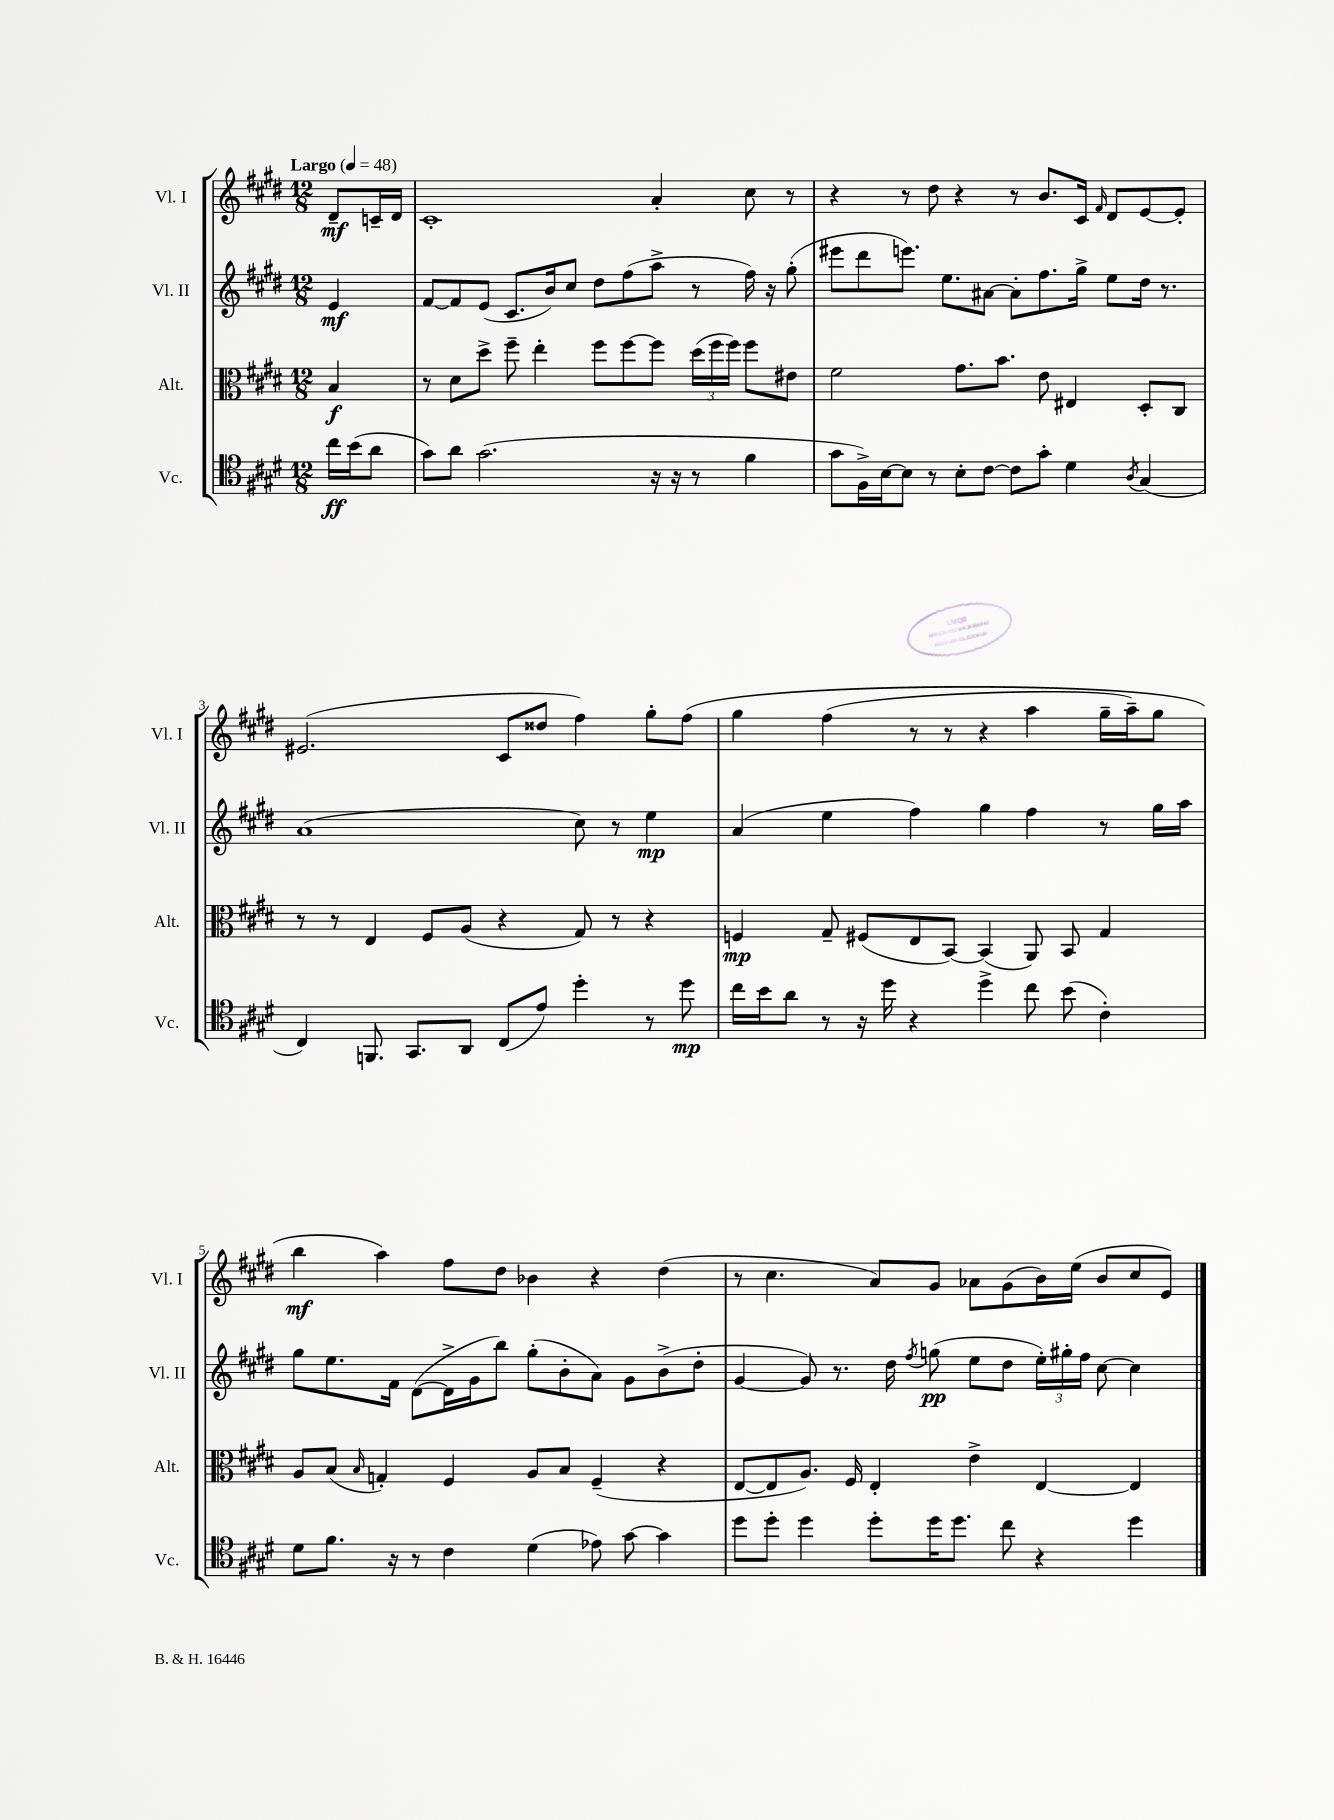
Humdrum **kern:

**kern	**dynam	**kern	**dynam	**kern	**dynam	**kern	**dynam
*part4	*part4	*part3	*part3	*part2	*part2	*part1	*part1
*staff4	*staff4	*staff3	*staff3	*staff2	*staff2	*staff1	*staff1
*I"Vc.	*	*I"Alt.	*	*I"Vl. II	*	*I"Vl. I	*
*I'Vc.	*	*I'Alt.	*	*I'Vl. II	*	*I'Vl. I	*
*clefC4	*	*clefC3	*	*clefG2	*	*clefG2	*
*k[f#c#g#d#]	*	*k[f#c#g#d#]	*	*k[f#c#g#d#]	*	*k[f#c#g#d#]	*
*M12/8	*	*M12/8	*	*M12/8	*	*M12/8	*
*MM48	*	*MM48	*	*MM48	*	*MM48	*
=	=	=	=	=	=	=	=
!	!	!	!	!	!	!LO:TX:a:B:t=Largo	!
16cc#\LL	ff	4B/	f	4e/	mf	8d#~/L	mf
(16b\J	.	.	.	.	.	.	.
8a\J	.	.	.	.	.	16cn~/L	.
.	.	.	.	.	.	16d#/JJ	.
=1	=1	=1	=1	=1	=1	=1	=1
8g#\L)	.	8r	.	[8f#/L	.	1c#'	.
8a\J	.	8d#\L	.	8f#/]	.	.	.
(2.g#\	.	8dd#^\J	.	(8e/J	.	.	.
.	.	8ff#~\	.	8.c#/L	.	.	.
.	.	4ee'\	.	.	.	.	.
.	.	.	.	16b/k)	.	.	.
.	.	.	.	8cc#/J	.	.	.
.	.	8ff#\L	.	8dd#\L	.	.	.
.	.	[8ff#\	.	(8ff#\	.	.	.
16r	.	8ff#\J]	.	8aa^\J	.	4a'/	.
16r	.	.	.	.	.	.	.
8r	.	(24dd#\LL	.	8r	.	.	.
.	.	24ff#\	.	.	.	.	.
.	.	24ff#\JJ)	.	.	.	.	.
4f#\	.	8ff#\L	.	16ff#\)	.	8cc#\	.
.	.	.	.	16r	.	.	.
.	.	8e#X\J	.	(8gg#'\	.	8r	.
=2	=2	=2	=2	=2	=2	=2	=2
8g#\L	.	2f#\	.	8eee#X\L	.	4r	.
16F#^\L)	.	.	.	8ddd#\	.	.	.
[16B\J	.	.	.	.	.	.	.
8B\J]	.	.	.	8.eeen\J)	.	8r	.
8r	.	.	.	.	.	8dd#\	.
.	.	.	.	8.ee\L	.	.	.
8B'\L	.	8.g#\L	.	.	.	4r	.
[8c#\J	.	.	.	[8a#X\J	.	.	.
.	.	8.b\J	.	.	.	.	.
8c#\L]	.	.	.	8a#'\L]	.	8r	.
8g#'\J	.	8e\	.	8.ff#\	.	8.b/L	.
4d#\	.	4E#X/	.	.	.	.	.
.	.	.	.	16gg#^\Jk	.	16c#/Jk	.
.	.	.	.	.	.	16qqf#/	.
.	.	.	.	8ee\L	.	8d#/L	.
8qA/	.	.	.	.	.	.	.
(4G#/	.	8D#'/L	.	16dd#\Jk	.	[8e/	.
.	.	.	.	8.r	.	.	.
.	.	8C#/J	.	.	.	8e'/J]	.
!!LO:LB:g=z
=3	=3	=3	=3	=3	=3	=3	=3
4C#/)	.	8r	.	(1a	.	(2.e#X/	.
.	.	8r	.	.	.	.	.
8.FFn/	.	4E/	.	.	.	.	.
8.GG#/L	.	.	.	.	.	.	.
.	.	8F#/L	.	.	.	.	.
8AA/J	.	(8A/J	.	.	.	.	.
(8C#/L	.	4r	.	.	.	8c#/L	.
8e/J)	.	.	.	.	.	8dd##X/J	.
4dd#'\	.	8G#/)	.	8cc#\)	.	4ff#\)	.
.	.	8r	.	8r	.	.	.
8r	.	4r	.	4ee\	mp	8gg#'\L	.
8dd#\	mp	.	.	.	.	(8ff#\J	.
=4	=4	=4	=4	=4	=4	=4	=4
16cc#\LL	.	4Fn/	mp	(4a/	.	4gg#\	.
16b\J	.	.	.	.	.	.	.
8a\J	.	.	.	.	.	.	.
8r	.	8G#~/	.	4ee\	.	(4ff#\	.
16r	.	(8F#X/L	.	.	.	.	.
16dd#\	.	.	.	.	.	.	.
4r	.	8E/	.	4ff#\)	.	8r	.
.	.	[8BB/J)	.	.	.	8r	.
4dd#^\	.	(4BB/]	.	4gg#\	.	4r	.
8cc#\	.	8AA/)	.	4ff#\	.	4aa\	.
(8b\	.	8BB/	.	.	.	.	.
4c#'\)	.	4G#/	.	8r	.	16gg#~\LL	.
.	.	.	.	.	.	16aa~\J)	.
.	.	.	.	16gg#\LL	.	8gg#\J	.
.	.	.	.	16aa\JJ	.	.	.
!!LO:LB:g=z
=5	=5	=5	=5	=5	=5	=5	=5
8d#\L	.	8A/L	.	8gg#\L	.	4bb\	mf
8.f#\J	.	(8B/J	.	8.ee\	.	.	.
.	.	16qqB/	.	.	.	.	.
.	.	4Gn'/)	.	.	.	4aa\)	.
16r	.	.	.	16f#\Jk	.	.	.
8r	.	.	.	([8d#\L	.	.	.
4c#\	.	4F#/	.	16d#^\L]	.	8ff#\L	.
.	.	.	.	16g#\J	.	.	.
.	.	.	.	8bb\J)	.	8dd#\J	.
(4d#\	.	8A/L	.	(8gg#'\L	.	4b-X\	.
.	.	8B/J	.	8b'\	.	.	.
8e-X\)	.	(4F#~/	.	8a\J)	.	4r	.
[8g#\	.	.	.	8g#\L	.	.	.
4g#\]	.	4r	.	(8b^\	.	(4dd#\	.
.	.	.	.	8dd#'\J	.	.	.
=6	=6	=6	=6	=6	=6	=6	=6
8dd#\L	.	[8E/L	.	[4g#/	.	8r	.
8dd#'\J	.	8E/]	.	.	.	4.cc#\	.
4dd#\	.	8.A/J)	.	8g#/])	.	.	.
.	.	.	.	8.r	.	.	.
.	.	16F#/	.	.	.	.	.
8dd#'\L	.	4E'/	.	.	.	8a/L)	.
.	.	.	.	16dd#\	.	.	.
.	.	.	.	8qff#/	.	.	.
16dd#\K	.	.	.	(8ggn\	pp	8g#/J	.
8.dd#\J	.	.	.	.	.	.	.
.	.	4e^\	.	8ee\L	.	8a-X\L	.
8cc#\	.	.	.	8dd#\J	.	(8g#\	.
4r	.	[4E/	.	24ee'\LL)	.	16b\L)	.
.	.	.	.	24gg#X'\	.	.	.
.	.	.	.	.	.	(16ee\JJ	.
.	.	.	.	24ff#\JJ	.	.	.
.	.	.	.	[8cc#\	.	8b/L	.
4dd#\	.	4E/]	.	4cc#\]	.	8cc#/	.
.	.	.	.	.	.	8e/J)	.
==	==	==	==	==	==	==	==
*-	*-	*-	*-	*-	*-	*-	*-
